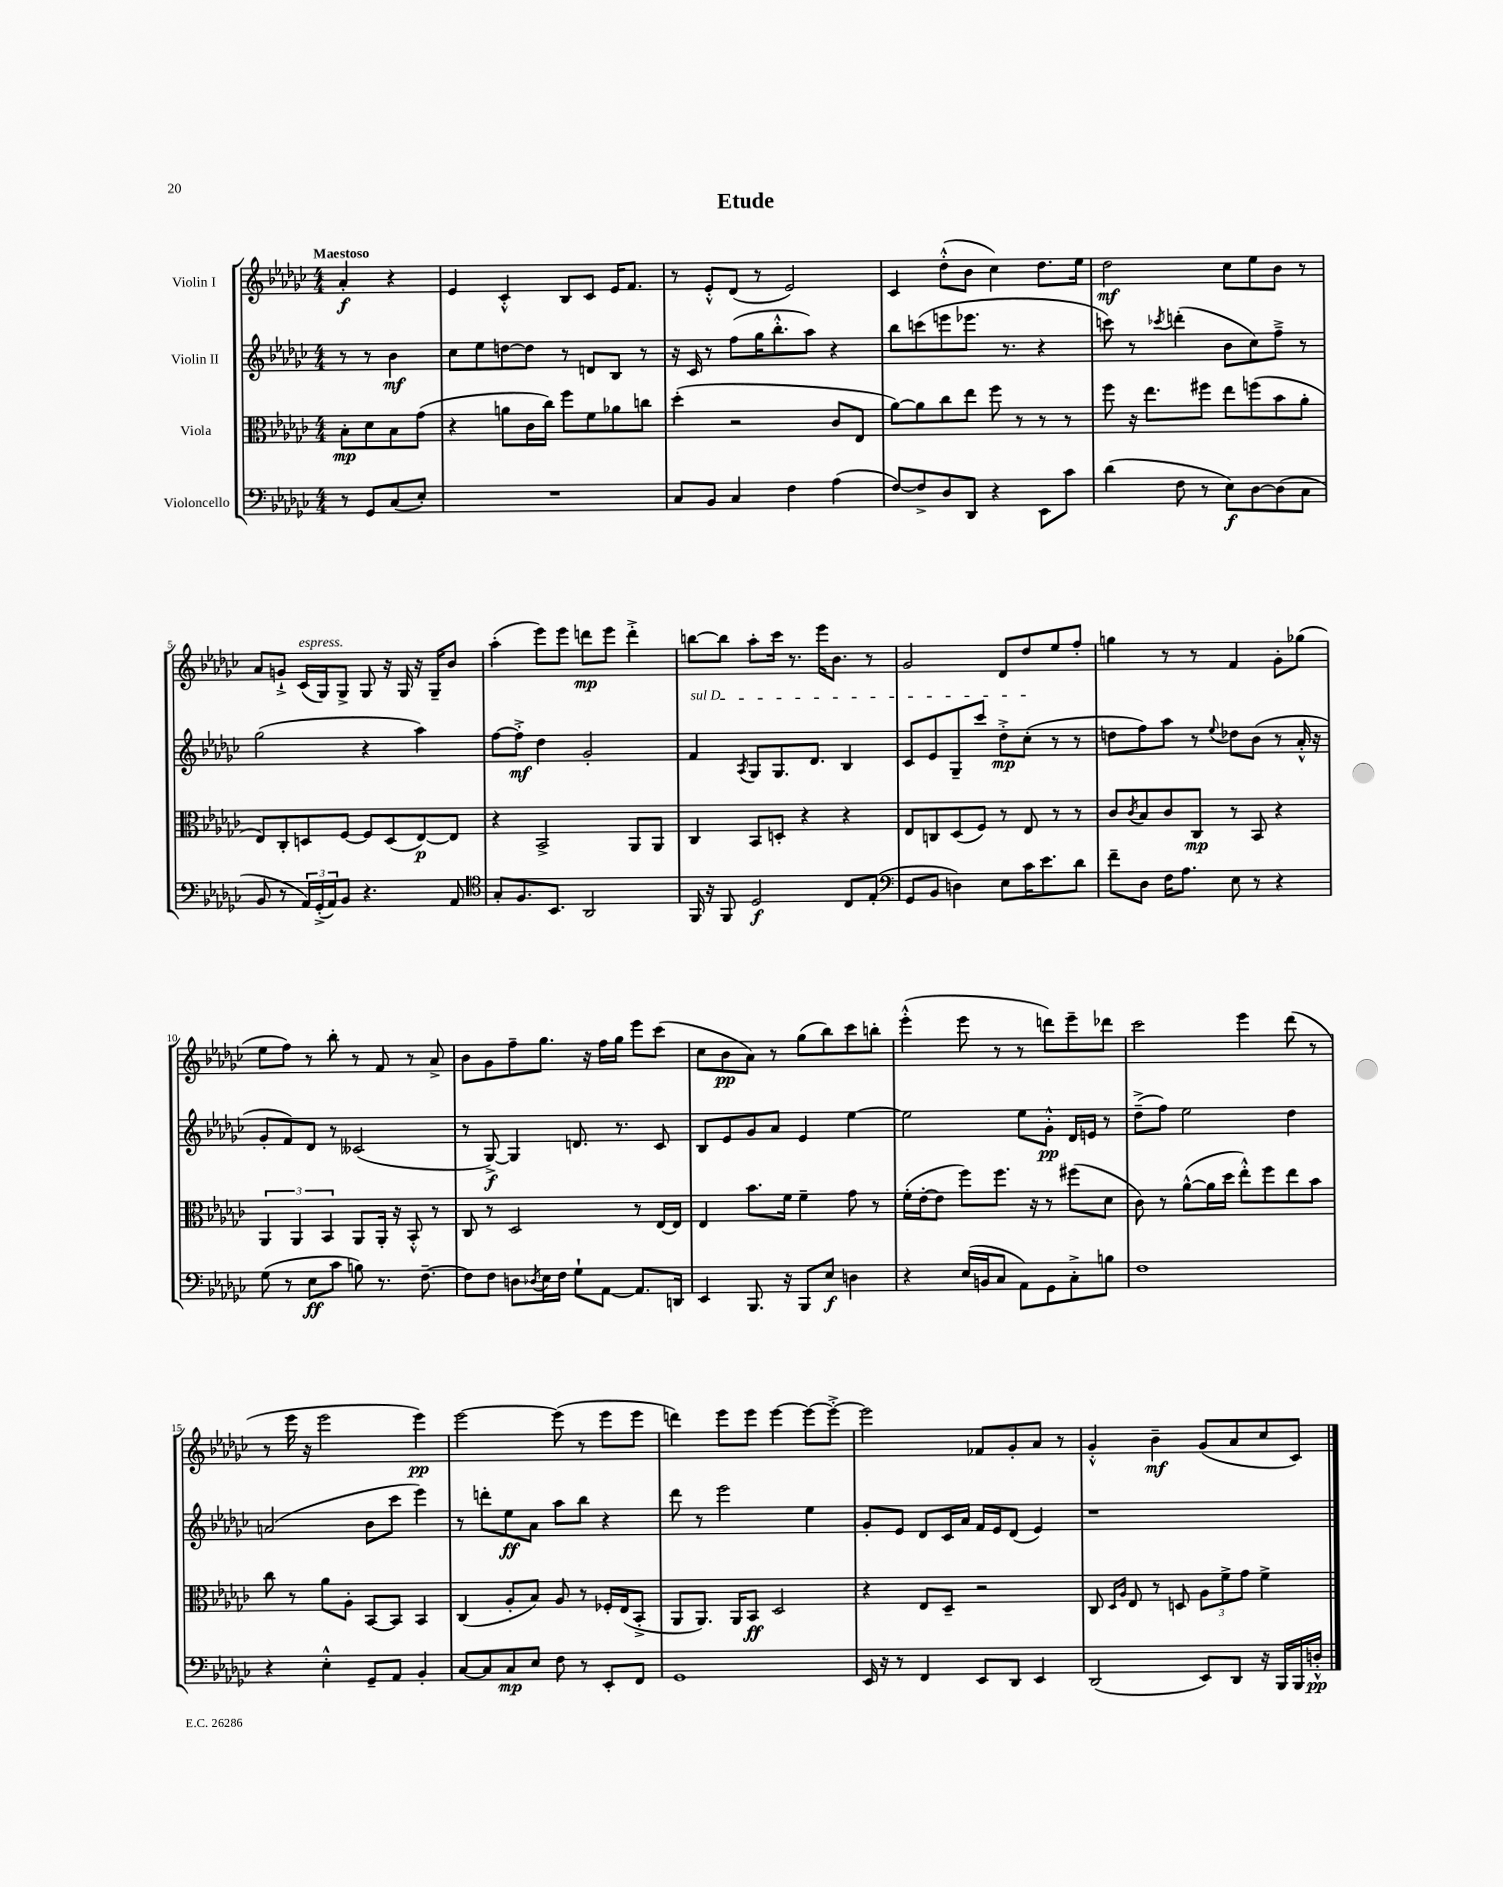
\header { title = "Etude" }
<<
\new StaffGroup <<
\new Staff = "s0" \with { instrumentName = "Violin I" } {
    \clef treble \key ges \major \numericTimeSignature \time 4/4 \partial 2 \tempo "Maestoso"
    aes'4-.\f r4 |
    ees'4 ces'4-.-^ bes8 ces'8 ees'16 f'8. |
    r8 ees'8-.-^ des'8( r8 ees'2) |
    ces'4 des''8-.-^( bes'8 ces''4) des''8. ees''16 |
    des''2\mf ces''8 ees''8 bes'8 r8 |
    aes'8 g'8-!-> ces'16^\markup { \italic "espress." }( ges16) ges8-> ges8 r16 ges16 r16 ges16-- bes'8 |
    aes''4-.( ees'''8) ees'''8 d'''8\mp ees'''8 d'''4-.-> |
    b''8~ b''8 aes''8-. ces'''16 r8. ees'''16 bes'8. r8 |
    ges'2 des'8 des''8 ees''8 f''8-. |
    g''4 r8 r8 f'4 ges'8-. ges''8( |
    ees''8 f''8) r8 bes''8-. r8 f'8 r8 aes'8-> |
    bes'8 ges'8 f''8-- ges''8. r16 f''16 ges''16 ees'''8 ces'''8( |
    ces''8 bes'8\pp aes'8) r8 ges''8( bes''8) ces'''8 b''8-. |
    ees'''4-.-^( ees'''8 r8 r8 d'''8) ees'''8-- des'''8 |
    ces'''2 ees'''4 des'''8( r8 |
    r8 ees'''16 r16 ees'''2 ees'''4\pp) |
    ees'''2~ ees'''8( r8 ees'''8 ees'''8 |
    d'''4) ees'''8 ees'''8 ees'''4~ ees'''8~ ees'''8~-.-> |
    ees'''2 fes'8 ges'8-. aes'8 r8 |
    ges'4-.-^ bes'4--\mf ges'8( aes'8 ces''8 ces'8) \bar "|." |
}
\new Staff = "s1" \with { instrumentName = "Violin II" } {
    \clef treble \key ges \major \numericTimeSignature \time 4/4 \partial 2
    r8 r8 bes'4\mf |
    ces''8 ees''8 d''8~ d''8 r8 d'8 bes8 r8 |
    r16 ces'16 r8 f''8( ges''16 bes''8.-.-^ aes''8) r4 |
    bes''8 c'''8( e'''8 ees'''8. r8. r4 |
    c'''8) r8 \acciaccatura { ces'''8 } d'''4-.( bes'8 ces''8) f''8---> r8 |
    ges''2( r4 aes''4) |
    f''8~ f''8-.->\mf des''4 ges'2-. |
    \once \override TextSpanner.bound-details.left.text = \markup { \italic "sul D" } f'4\startTextSpan \acciaccatura { aes8 } ges8 ges8. des'8. bes4 |
    ces'8 ees'8 ges8-- ces'''8 des''8-.->\mp ces''8-.\stopTextSpan( r8 r8 |
    d''8 f''8) aes''8 r8 \appoggiatura { ees''8 } des''8 bes'8( r8 aes'16-.-^ r16 |
    ges'8-. f'8) des'8 r8 ceses'2( |
    r8 ges8~->\f) ges4 d'8. r8. ces'8 |
    bes8 ees'8 ges'8 aes'8 ees'4 ees''4~ |
    ees''2 ees''8 ges'8-.-^\pp des'16 e'16 r8 |
    des''8--->( f''8) ees''2 des''4 |
    a'2( bes'8 ces'''8 ees'''4) |
    r8 d'''8-. ees''8\ff aes'8 aes''8 bes''8 r4 |
    des'''8 r8 ees'''2 ees''4 |
    ges'8-. ees'8 des'8 ces'16 aes'16 f'16 ees'16 des'8( ees'4) |
    r1 \bar "|." |
}
\new Staff = "s2" \with { instrumentName = "Viola" } {
    \clef alto \key ges \major \numericTimeSignature \time 4/4 \partial 2
    bes8-.\mp des'8 bes8 ges'8( |
    r4 a'8 ces'16 ces''16) f''8 f'8 aes'8 c''8 |
    des''4-.( r2 ces'8 ees8 |
    aes'8~) aes'8 ces''8 ees''8 f''8 r8 r8 r8 |
    f''8 r16 ees''8. fis''8 ees''8 f''8( bes'8 aes'8-. |
    ees8) ces8-. d8 f8~ f8 d8( ees8~\p) ees8 |
    r4 bes,2-> aes,8 aes,8 |
    ces4 bes,8 d8-. r4 r4 |
    ees8 c8 des8( f8) r8 ees8 r8 r8 |
    ces'8 \acciaccatura { ces'8 } bes8 ces'8 ces8\mp r8 bes,8 r4 |
    \tuplet 3/2 { aes,4 aes,4 bes,4 } aes,8 aes,16-. r16 bes,8-.-^ r8 |
    ces8 r8 des2 r8 ees16~ ees16 |
    ees4 bes'8. f'16 f'4-- ges'8 r8 |
    f'16-.( ees'16~-. ees'8 f''8) f''8. r16 r8 fis''8( des'8 |
    ces'8) r8 aes'8~-^( aes'16 des''16 ees''8-.-^) f''8 ees''8 bes'8 |
    ces''8 r8 aes'8 aes8-. bes,8~ bes,8 bes,4 |
    ces4( aes8-. bes8) aes8 r8 fes16-. ees16( bes,8-.-> |
    aes,8 aes,8.) aes,16 bes,8\ff des2 |
    r4 ees8 des8-- r2 |
    ces8 \grace { des16 aes16 } ees8 r8 d8 \tuplet 3/2 { aes8 f'8-> ges'8 } f'4-> \bar "|." |
}
\new Staff = "s3" \with { instrumentName = "Violoncello" } {
    \clef bass \key ges \major \numericTimeSignature \time 4/4 \partial 2
    r8 ges,8 ces8( ees8-.) |
    R1 |
    ces8 bes,8 ces4 f4 aes4( |
    f8~) f8-> des8 des,8 r4 ees,8 ces'8 |
    des'4( f8 r8 ees8\f) des8~ des8( ces8 |
    bes,8 r8 \tuplet 3/2 { aes,16) ges,16-.->( aes,16) } bes,8 r4. aes,8 |
    \clef tenor ges8-. f8. bes,8. aes,2 |
    f,16 r16 f,8 des2\f ces8 ees8-.( |
    \clef bass ges,8 bes,8 d4) ees8 ces'16 ees'8. des'8 |
    f'8-- des8 f16 aes8. ees8 r8 r4 |
    ges8( r8 ees8\ff ces'8 b8) r8. f8.~-- |
    f8 f8 d8 \acciaccatura { des8 } ees16 f16 ges8-! aes,8~ aes,8. d,16 |
    ees,4 bes,,8. r16 bes,,8 ees8\f d4 |
    r4 ees16( b,16 ces8 aes,8) ges,8 ces8-.-> b8 |
    f1 |
    r4 ees4-.-^ ges,8-- aes,8 bes,4-. |
    ces8~ ces8 ces8\mp ees8 f8 r8 ees,8-. f,8 |
    ges,1 |
    ees,16 r16 r8 f,4 ees,8 des,8 ees,4 |
    des,2( ees,8) des,8 r16 bes,,16 bes,,16 d16-.-^\pp \bar "|." |
}
>>
>>
